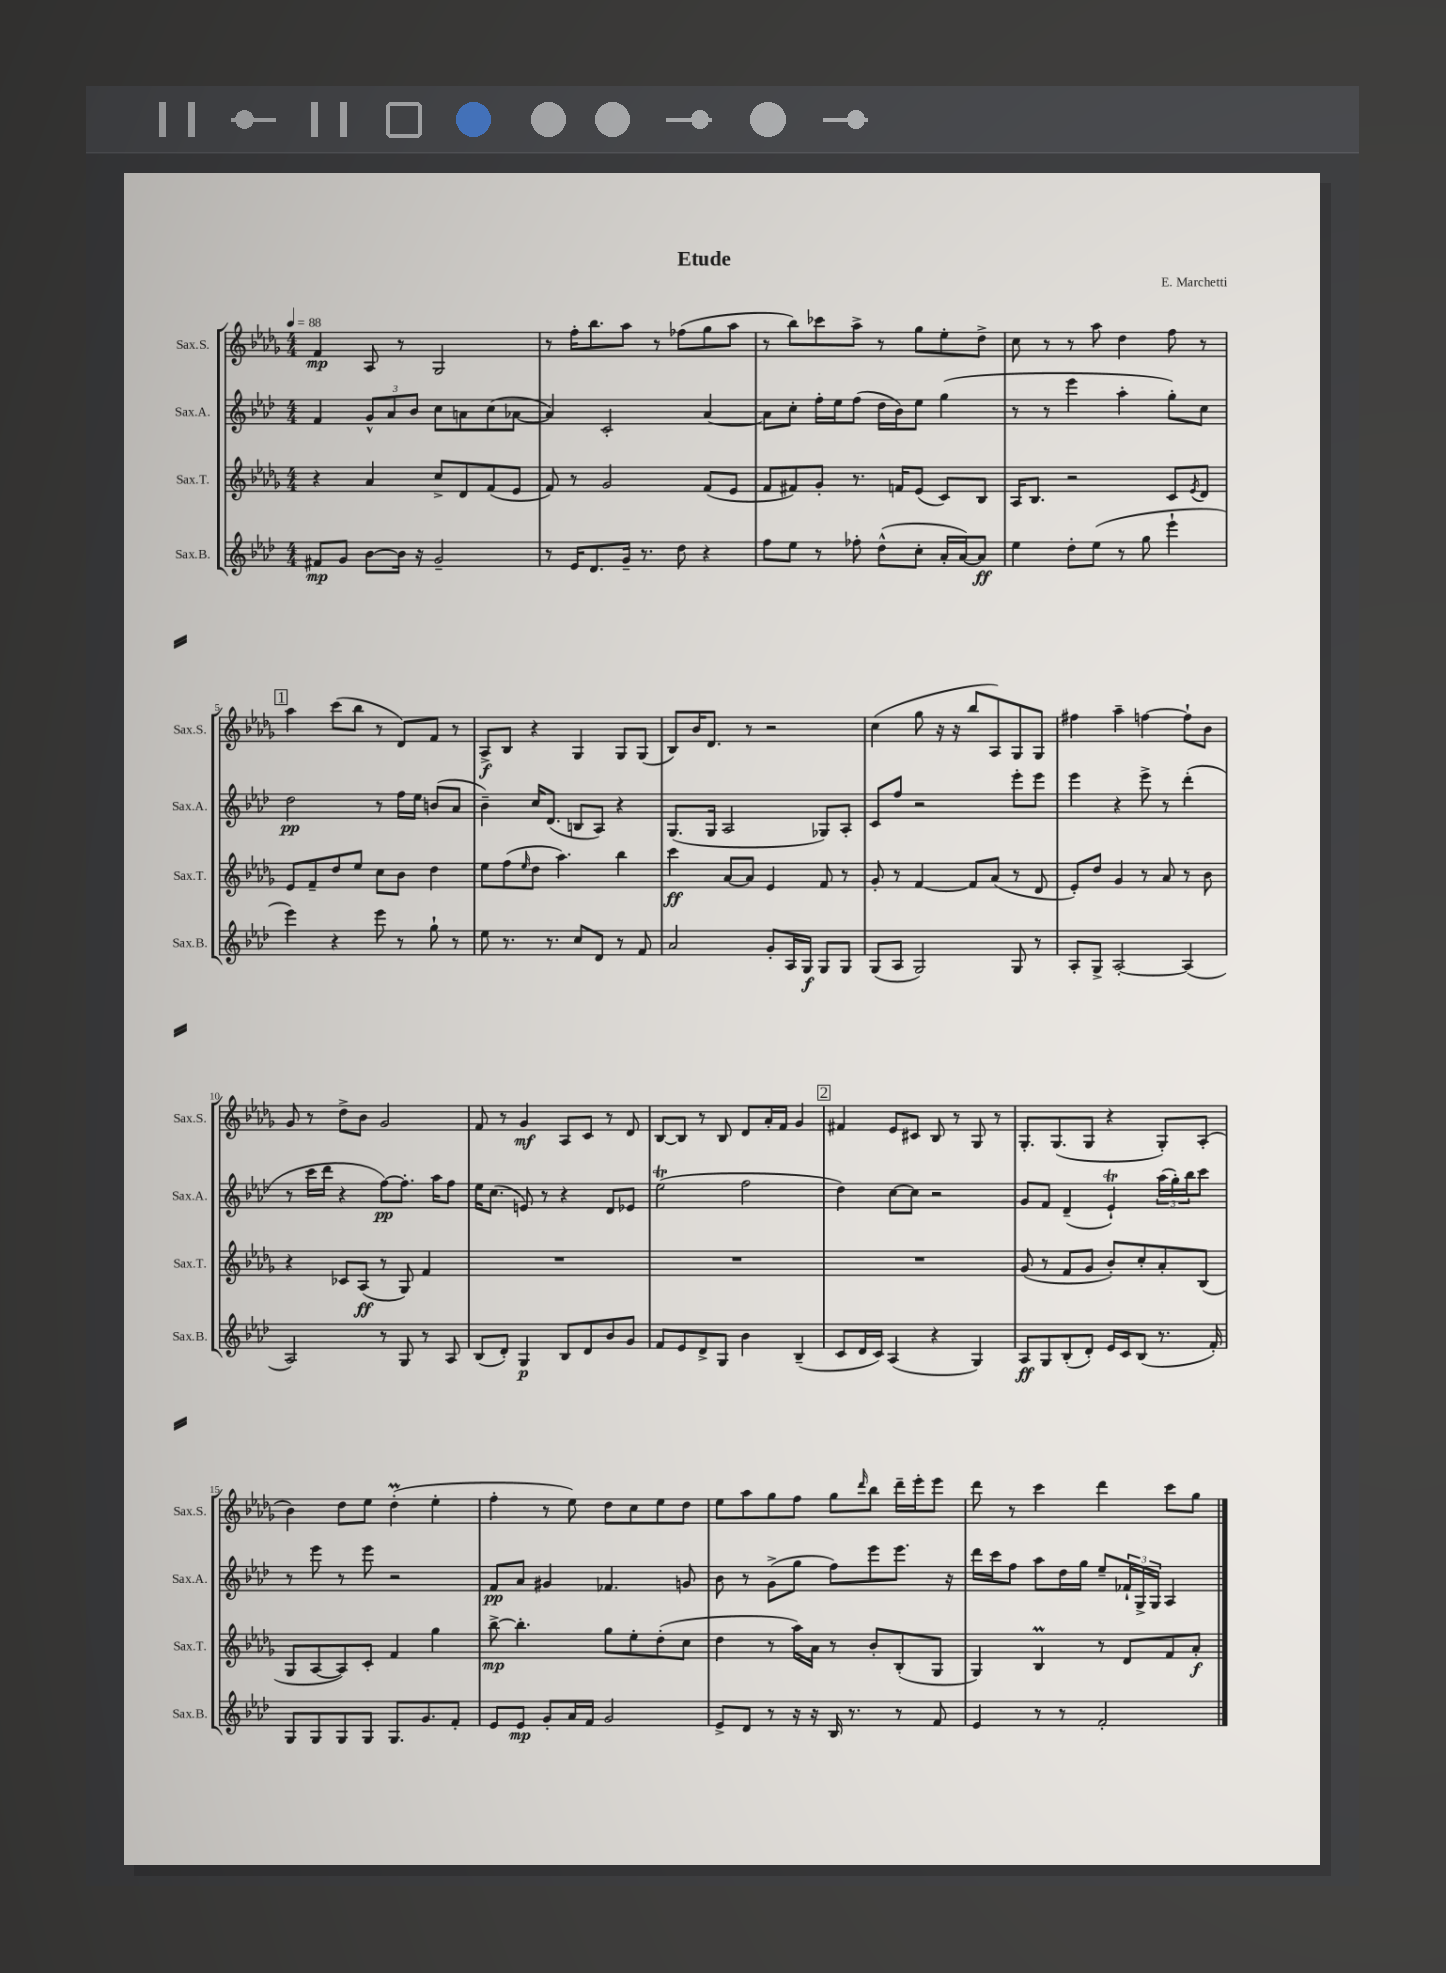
\header { title = "Etude" composer = "E. Marchetti" }
<<
\new StaffGroup <<
\new Staff = "s0" \with { instrumentName = "Sax.S." shortInstrumentName = "Sax.S." } {
    \clef treble \key des \major \numericTimeSignature \time 4/4 \tempo 4 = 88
    f'4\mp aes8 r8 ges2 |
    r8 f''16-. bes''8. aes''8 r8 fes''8( ges''8 aes''8 |
    r8 bes''8) ces'''8 aes''8-> r8 ges''8 ees''8-. des''8-> |
    c''8 r8 r8 aes''8 des''4 f''8 r8 |
    \mark \markup { \box "1" } aes''4 c'''8( bes''8 r8 des'8) f'8 r8 |
    aes8->\f bes8 r4 ges4 ges8 ges8( |
    bes8) bes'16 des'8. r8 r2 |
    c''4( ges''8 r16 r16 bes''8 aes8) ges8 ges8 |
    fis''4 aes''4-- f''4~ f''8-! bes'8 |
    ges'8 r8 des''8-> bes'8 ges'2 |
    f'8 r8 ges'4\mf aes8 c'8 r8 des'8 |
    bes8~ bes8 r8 bes8 des'8 aes'16-. f'16 ges'4 |
    \mark \markup { \box "2" } fis'4 ees'8 cis'8 bes8 r8 ges8 r8 |
    ges8.-. ges8.( ges8 r4 ges8-.) aes8-.( |
    bes'4) des''8 ees''8 des''4-.\prall( ees''4-. |
    f''4-. r8 ees''8) des''8 c''8 ees''8 des''8 |
    ees''8 aes''8 ges''8 f''8 ges''8 \grace { des'''16 } bes''8 des'''16-- ees'''16-. ees'''8 |
    des'''8 r8 c'''4 des'''4 c'''8 ges''8 \bar "|." |
}
\new Staff = "s1" \with { instrumentName = "Sax.A." shortInstrumentName = "Sax.A." } {
    \clef treble \key aes \major \numericTimeSignature \time 4/4
    f'4 \tuplet 3/2 { g'8-^ aes'8 bes'8 } c''8 a'8 c''8( aes'8~ |
    aes'4) c'2-. aes'4~ |
    aes'8 c''8-. f''16-. ees''16 f''8( des''16 bes'16) ees''8 g''4( |
    r8 r8 ees'''4 aes''4-. g''8-.) c''8 |
    \mark \markup { \box "1" } des''2\pp r8 f''16 ees''16 b'8( aes'8 |
    bes'4--) c''16 des'8.( b8 aes8) r4 |
    g8.( g16 aes2 ges8) aes8-. |
    c'8 f''8 r2 ees'''8-. ees'''8 |
    ees'''4 r4 ees'''8-> r8 des'''4-.( |
    r8 c'''16 des'''16 r4 f''8~\pp) f''8.-. aes''16 f''8 |
    ees''16 c''8.( e'8) r8 r4 des'8 ees'8 |
    ees''2\trill( f''2 |
    \mark \markup { \box "2" } des''4) c''8~ c''8 r2 |
    g'8 f'8 des'4--( ees'4-!\trill) \tuplet 3/2 { aes''16( g''16-.) bes''16 } c'''8 |
    r8 ees'''8 r8 ees'''8 r2 |
    f'8\pp aes'8 gis'4 fes'4. g'8 |
    bes'8 r8 g'8->( g''8 f''8) ees'''8 ees'''8. r16 |
    des'''16 c'''16 f''8 aes''8 des''16 g''16 ees''8-- \tuplet 3/2 { fes'16-! g16-> g16 } aes4 \bar "|." |
}
\new Staff = "s2" \with { instrumentName = "Sax.T." shortInstrumentName = "Sax.T." } {
    \clef treble \key des \major \numericTimeSignature \time 4/4
    r4 aes'4 c''8-> des'8 f'8( ees'8 |
    f'8) r8 ges'2 f'8( ees'8 |
    f'8 fis'8) ges'8-. r8. f'16 ees'8( c'8) bes8 |
    aes16 bes8. r2 c'8 \acciaccatura { ees'8 } des'8 |
    \mark \markup { \box "1" } ees'8 f'8-- des''8 ees''8 c''8 bes'8 des''4 |
    ees''8 f''8( \grace { ees''16 } des''8 aes''4.) bes''4 |
    c'''4\ff aes'8~ aes'8 ees'4 f'8 r8 |
    ges'8-. r8 f'4~ f'8 aes'8( r8 des'8 |
    ees'8-.) des''8 ges'4 r8 aes'8 r8 bes'8 |
    r4 ces'8 aes8\ff( r8 ges8) f'4 |
    R1 |
    R1 |
    \mark \markup { \box "2" } R1 |
    ges'8( r8 f'8 ges'8 bes'8-.) c''8-. aes'8-. bes8( |
    ges8 aes8~ aes8) c'8-. f'4 ges''4 |
    bes''8~->\mp bes''4.-. ges''8 ees''8-. des''8-.( c''8 |
    des''4 r8 aes''16) aes'16 r8 bes'8-. bes8-.( ges8 |
    ges4) bes4\prall r8 des'8 f'8 aes'8-.\f \bar "|." |
}
\new Staff = "s3" \with { instrumentName = "Sax.B." shortInstrumentName = "Sax.B." } {
    \clef treble \key aes \major \numericTimeSignature \time 4/4
    fis'8\mp g'8 bes'8~ bes'16 r16 g'2-- |
    r8 ees'16 des'8. g'16-- r8. des''8 r4 |
    f''8 ees''8 r8 fes''8-. des''8-^( c''8-. aes'16-. aes'16~) aes'8\ff |
    ees''4 des''8-. ees''8( r8 g''8 ees'''4-! |
    \mark \markup { \box "1" } ees'''4) r4 ees'''8 r8 g''8-! r8 |
    ees''8 r8. r8. c''8 des'8 r8 f'8 |
    aes'2 g'8-. aes16 g16\f g8 g8 |
    g8( aes8 g2) g8 r8 |
    aes8-. g8-> aes2~-. aes4( |
    aes2) r8 g8 r8 aes8 |
    bes8( des'8-.) g4\p bes8 des'8 bes'8 g'8 |
    f'8 ees'8 des'8-> g8 bes'4 bes4--( |
    \mark \markup { \box "2" } c'8 des'16 c'16) aes4( r4 g4) |
    aes8\ff g8 bes8-.( des'8-.) ees'16 c'16 bes8( r8. f'16-.) |
    g8 g8 g8 g8 g8. g'8. f'8-. |
    ees'8 ees'8\mp g'8-. aes'16 f'16 g'2 |
    ees'8-> des'8 r8 r16 r16 bes16 r8. r8 f'8 |
    ees'4 r8 r8 f'2-. \bar "|." |
}
>>
>>
